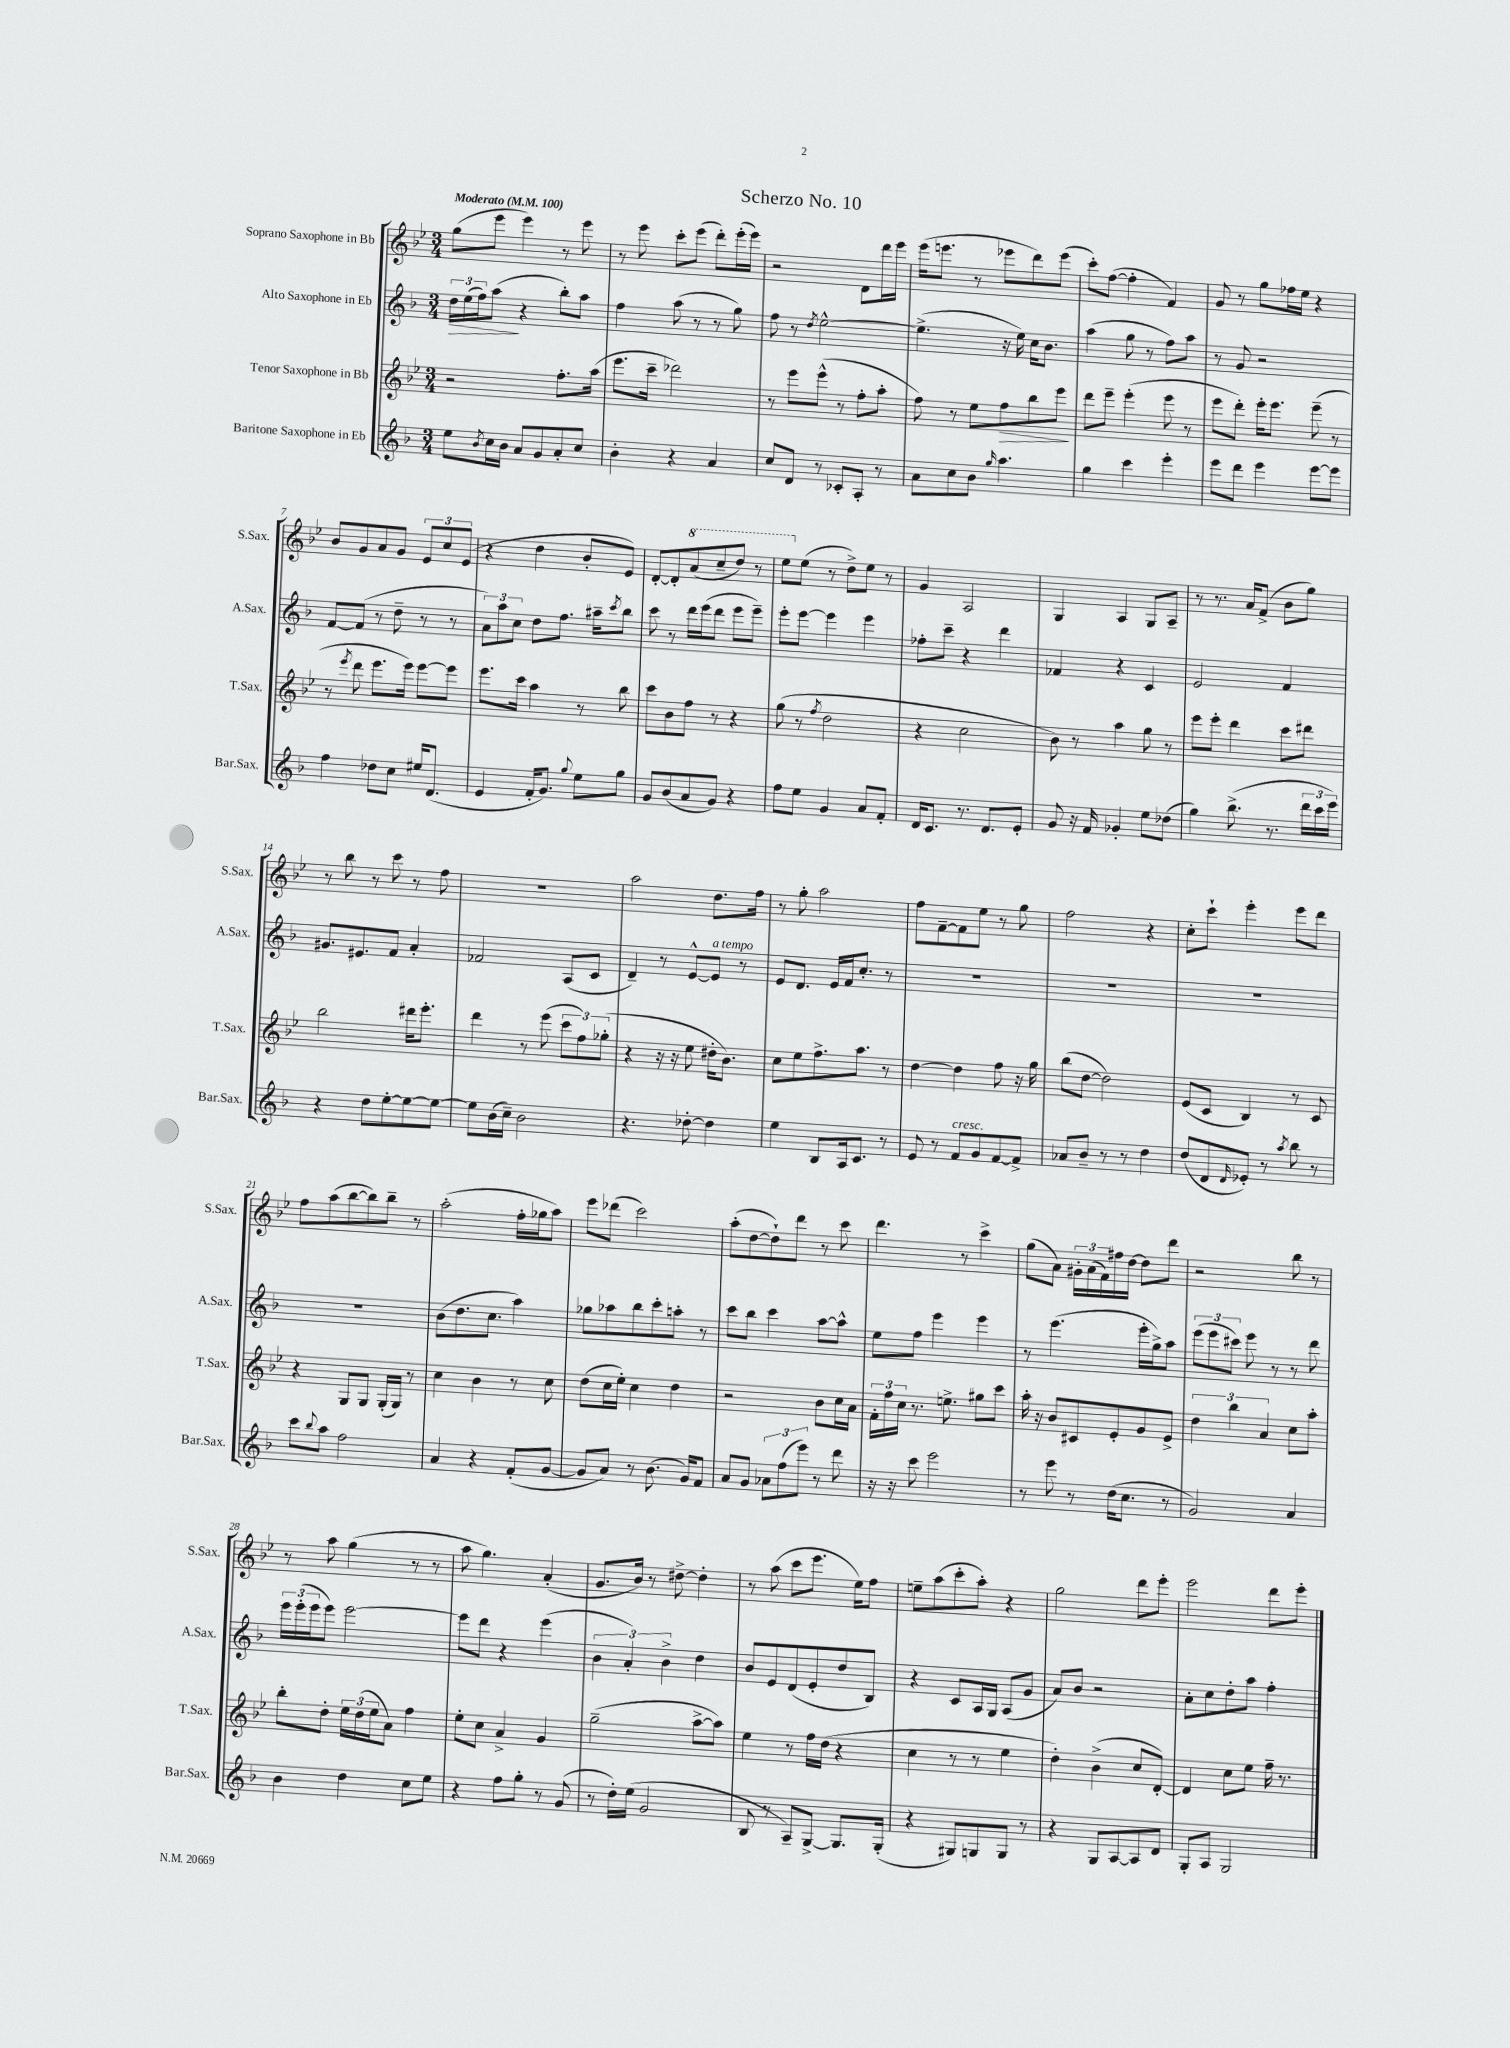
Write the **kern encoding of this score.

**kern	**kern	**kern	**kern
*staff4	*staff3	*staff2	*staff1
*clefG2	*clefG2	*clefG2	*clefG2
*k[b-]	*k[b-e-]	*k[b-]	*k[b-e-]
*M3/4	*M3/4	*M3/4	*M3/4
*MM100	*MM100	*MM100	*MM100
8ee	2r	24dd	(8gg
.	.	(24ee	.
.	.	24ff)	.
8qb-	.	.	.
16cc	.	(8aa	8eee-
16b-	.	.	.
8a	.	4r	4eee-)
8g	.	.	.
8a'	8.ff'	8bb-')	8r
8cc	.	8aa	8eee-
.	(16aa	.	.
=	=	=	=
4b-'	8.eee-	4ff	8r
.	.	.	8eee-
.	16ccc~	.	.
4r	2ddd-)	(8aa	8ccc'
.	.	8r	(8eee-
4a	.	8r	8ddd')
.	.	8gg)	(16eee-'
.	.	.	16eee-)
=	=	=	=
8cc	8r	8ff	2r
8d	8eee-	8r	.
.	.	8qdd	.
8r	(8eee-^^	[2ee^^	.
8c-'	8r	.	.
8A'	8ff'	.	8d
8r	8aa'	.	16ddd
.	.	.	16eee-
=	=	=	=
8a	8ff)	(4.ee^]	(16eee-
.	.	.	8.eee
8cc	8r	.	.
8b-	8ee-	.	8r
16qqgg	.	.	.
4.aa	8ff	16r	8eee-
.	.	16ee)	.
.	8bb-	16cc	8ddd)
.	.	8.b-	.
.	8eee-	.	(8eee-
=	=	=	=
4gg	8ddd	(4aa	8ccc')
.	8eee-~	.	([8ff
4ccc	(4eee-'	8gg	4ff']
.	.	8r	.
4eee'	8eee-	8ff)	4f)
.	8r	8aa	.
=	=	=	=
8eee	8eee-	8r	8g
8ddd	8ddd')	8g	8r
4eee	16eee-'	2r	8gg
.	8.eee-	.	.
.	.	.	16ff-
.	.	.	16ee-
[8eee	(8eee-~	.	4r
8eee]	8r	.	.
=	=	=	=
4ff	8r	[8f	8b-
.	8qeee-	.	.
.	8ddd	(8f]	8g
8dd-	8.eee-	8r	8a
8cc	.	8dd~	8g
.	16eee-)	.	.
16ee#	[8eee-	8r	12e-
(8.d	.	.	.
.	.	.	12cc
.	8eee-]	8r	.
.	.	.	(12e-
=	=	=	=
4e	8.eee-	12a)	4r
.	.	12aa	.
.	.	12cc	.
.	16ccc	.	.
16f'	4aa	8dd	4dd
8.g)	.	.	.
.	.	8.ff	.
8qqgg	.	.	.
8ee	8r	.	8b-'
.	.	16aa#~	.
.	.	8qccc	.
8gg	8bb-	8bb-	8e-)
=	=	=	=
8g	8ccc	8ccc	[8d'
(8b-	8b-	8r	8d']
8a	8ff	16ddd	(8aa
.	.	(16eee	.
8g)	8r	8ddd	8ccc~
4r	4r	8eee	8ddd)
.	.	8eee~)	8r
=	=	=	=
8ff	(8gg	8eee'	8eee-
8ee	8r	[8eee	(8ee-
.	8qff	.	.
4g	2dd	4eee]	8r
.	.	.	8dd^)
8a	.	4eee	8ee-
8f'	.	.	8r
=	=	=	=
16d	4r	8ff-'	4g
8.c	.	.	.
.	.	8ccc~	.
8.r	2cc	4r	2A
8.d	.	.	.
.	.	4ddd	.
8e'	.	.	.
=	=	=	=
8g	8b-)	4f-	4G
16r	8r	.	.
16f	.	.	.
4g-'	4aa	4r	4A
8ee	8gg	4c	8G
(8dd-	8r	.	8A~
=	=	=	=
4gg)	8eee-	2e	8r
.	8eee-'	.	8.r
(8.bb-^	4ddd	.	.
.	.	.	16a
.	.	.	(8f^
8.r	.	.	.
.	8ccc	4f	8b-
24ddd	8ddd#	.	8gg)
24ccc	.	.	.
24eee)	.	.	.
=	=	=	=
4r	2bb-	8.g#	8r
.	.	.	8bb-
.	.	8.e#	.
8dd	.	.	8r
[8ee'	.	8f	8ccc
8ee_	16ddd#	4a'	8r
.	8.eee-'	.	.
8ee_	.	.	8ff
=	=	=	=
8ee]	4ddd	2f-	2.r
(16b-	.	.	.
16cc~)	.	.	.
2b-	8r	.	.
.	(8eee-	.	.
.	12ccc	(8A	.
.	12ff)	.	.
.	.	8c	.
.	(12gg-'	.	.
=	=	=	=
4.r	4r	4d~)	2aa
.	16r	8r	.
.	16r	.	.
[8dd-'	8ee-	[8e^^	.
4dd-]	16dd#'	8e]	8.dd
.	8.b-)	.	.
.	.	8r	.
.	.	.	16ff
=	=	=	=
4ee	8cc	8e	8r
.	8ee-	8.d	8gg'
8B-	8.ff^	.	2aa
.	.	16e	.
16A	.	16f	.
8.c	8.aa	8.cc'	.
8r	8r	8r	.
=	=	=	=
8e	[4dd	2.r	8ff
8r	.	.	[8f~
8f	4dd]	.	8f]
8g	.	.	8ee-
[8f	8ff	.	8r
8f^]	16r	.	8gg
.	16gg	.	.
=	=	=	=
8a-	(8bb-	2.r	2ff
8b-~	[8dd	.	.
8r	2dd])	.	.
8r	.	.	.
4dd	.	.	4r
=	=	=	=
(8dd	(8e-	2.r	8cc'
8d	8c	.	8ccc`
16qqd	.	.	.
8e-')	4B-)	.	4eee-'
8r	.	.	.
8qaa	.	.	.
8bb-	8r	.	8eee-
8r	8c	.	8ddd
=	=	=	=
8ccc	4r	2.r	8ff
8qqbb-	.	.	.
8aa	.	.	(8aa
2ff	8G	.	[8bb-
.	8G	.	8bb-])
.	(16G'	.	8bb-~
.	16G)	.	.
.	8r	.	8r
=	=	=	=
4a	4cc	(8b-	(2aa'
.	.	8.dd	.
4r	4b-	.	.
.	.	8.cc	.
(8f'	8r	4aa)	16ff'
.	.	.	16gg-
[8g	8cc	.	8aa)
=	=	=	=
8g]	(8dd	8gg-	8eee-
8a)	16cc	8aa-	(8ddd-
.	16ee-')	.	.
8r	4cc	8bb-	2ccc)
(8.b-	.	8ccc'	.
.	4dd	8aa'	.
16g)	.	.	.
8f	.	8r	.
=	=	=	=
8a	2r	8ccc	(8aa'
8g	.	8bb-	[8dd
12a-	.	4ccc	8dd`])
(12ff	.	.	.
.	.	.	8ddd
12eee)	.	.	.
8r	8b-	[8aa	8r
8ddd	16cc	8aa^^]	8ccc
.	16a	.	.
=	=	=	=
16r	24f'	8ee	4.ddd
.	24ff	.	.
16r	.	.	.
.	24cc	.	.
8ccc	8.r	8ff	.
2eee	.	4eee	.
.	8.ee^	.	.
.	.	.	8r
.	8gg#	4eee	4ccc^
.	8ccc	.	.
=	=	=	=
8r	16aa'	8r	(8gg
.	16r	.	.
8eee	8b-	(4.eee	8a)
8r	8c#	.	24g#'
.	.	.	(24a
.	.	.	24f)
(16dd	8e-'	.	16ff#
8.cc	.	.	[16dd
.	8g	16eee'	8dd]
.	.	16gg^)	.
8r	8e-^	8aa	8ddd
=	=	=	=
2g)	6dd	(12eee	2r
.	.	12eee	.
.	6bb-	12ccc#)	.
.	.	8eee	.
.	6a	.	.
.	.	8r	.
4a	8cc	8r	8bb-
.	8aa'	8ddd	8r
=	=	=	=
4b-	8bb-'	24eee	8r
.	.	(24eee'	.
.	.	24eee	.
.	8dd'	8eee)	8aa
4dd	24ee-	[2eee	(4gg
.	(24dd	.	.
.	24ee-	.	.
.	8a)	.	.
8cc	4ff	.	8r
8ee	.	.	8r
=	=	=	=
4r	8ee-'	8eee]	8aa
.	8cc	8ddd	4.gg)
8ff	4a^	4r	.
8gg'	.	.	.
8r	4g	(4eee	(4a'
(8g	.	.	.
=	=	=	=
8r	(2gg~	6b-	8.g
16dd')	.	.	.
.	.	6a')	.
(16ee	.	.	16b-)
2g	.	.	8r
.	.	6b-^	.
.	.	.	[8dd#^
.	[8aa^	4dd	4dd#']
.	8aa])	.	.
=	=	=	=
8B-	4ee-	8b-	8r
8r	.	8e	(8aa
8A~)	8r	(8d	8ccc
[8G^	16ff	8e'	8.eee-
.	(16dd	.	.
8.G]	4r	8dd	.
.	.	.	16ee-)
.	.	8B-)	8ff
(16G'	.	.	.
=	=	=	=
4r	4cc	4r	8ee~
.	.	.	(8aa
8G#)	8r	8c	8ccc'
8G	8r	16A	8aa')
.	.	16G	.
8G	4ee-	(8A	4r
8r	.	8g	.
=	=	=	=
4r	4dd')	8a)	2gg
.	.	8b-	.
8G	(4b-^	2r	.
[8A	.	.	.
8A]	8cc	.	8ddd
8d	[8d')	.	8eee-'
=	=	=	=
8G'	4d]	8a'	2eee-
8A	.	8cc	.
2G	8cc	8dd'	.
.	8ee-	8aa	.
.	16ff~	4ff'	8ddd
.	8.r	.	.
.	.	.	8eee-'
==	==	==	==
*-	*-	*-	*-
